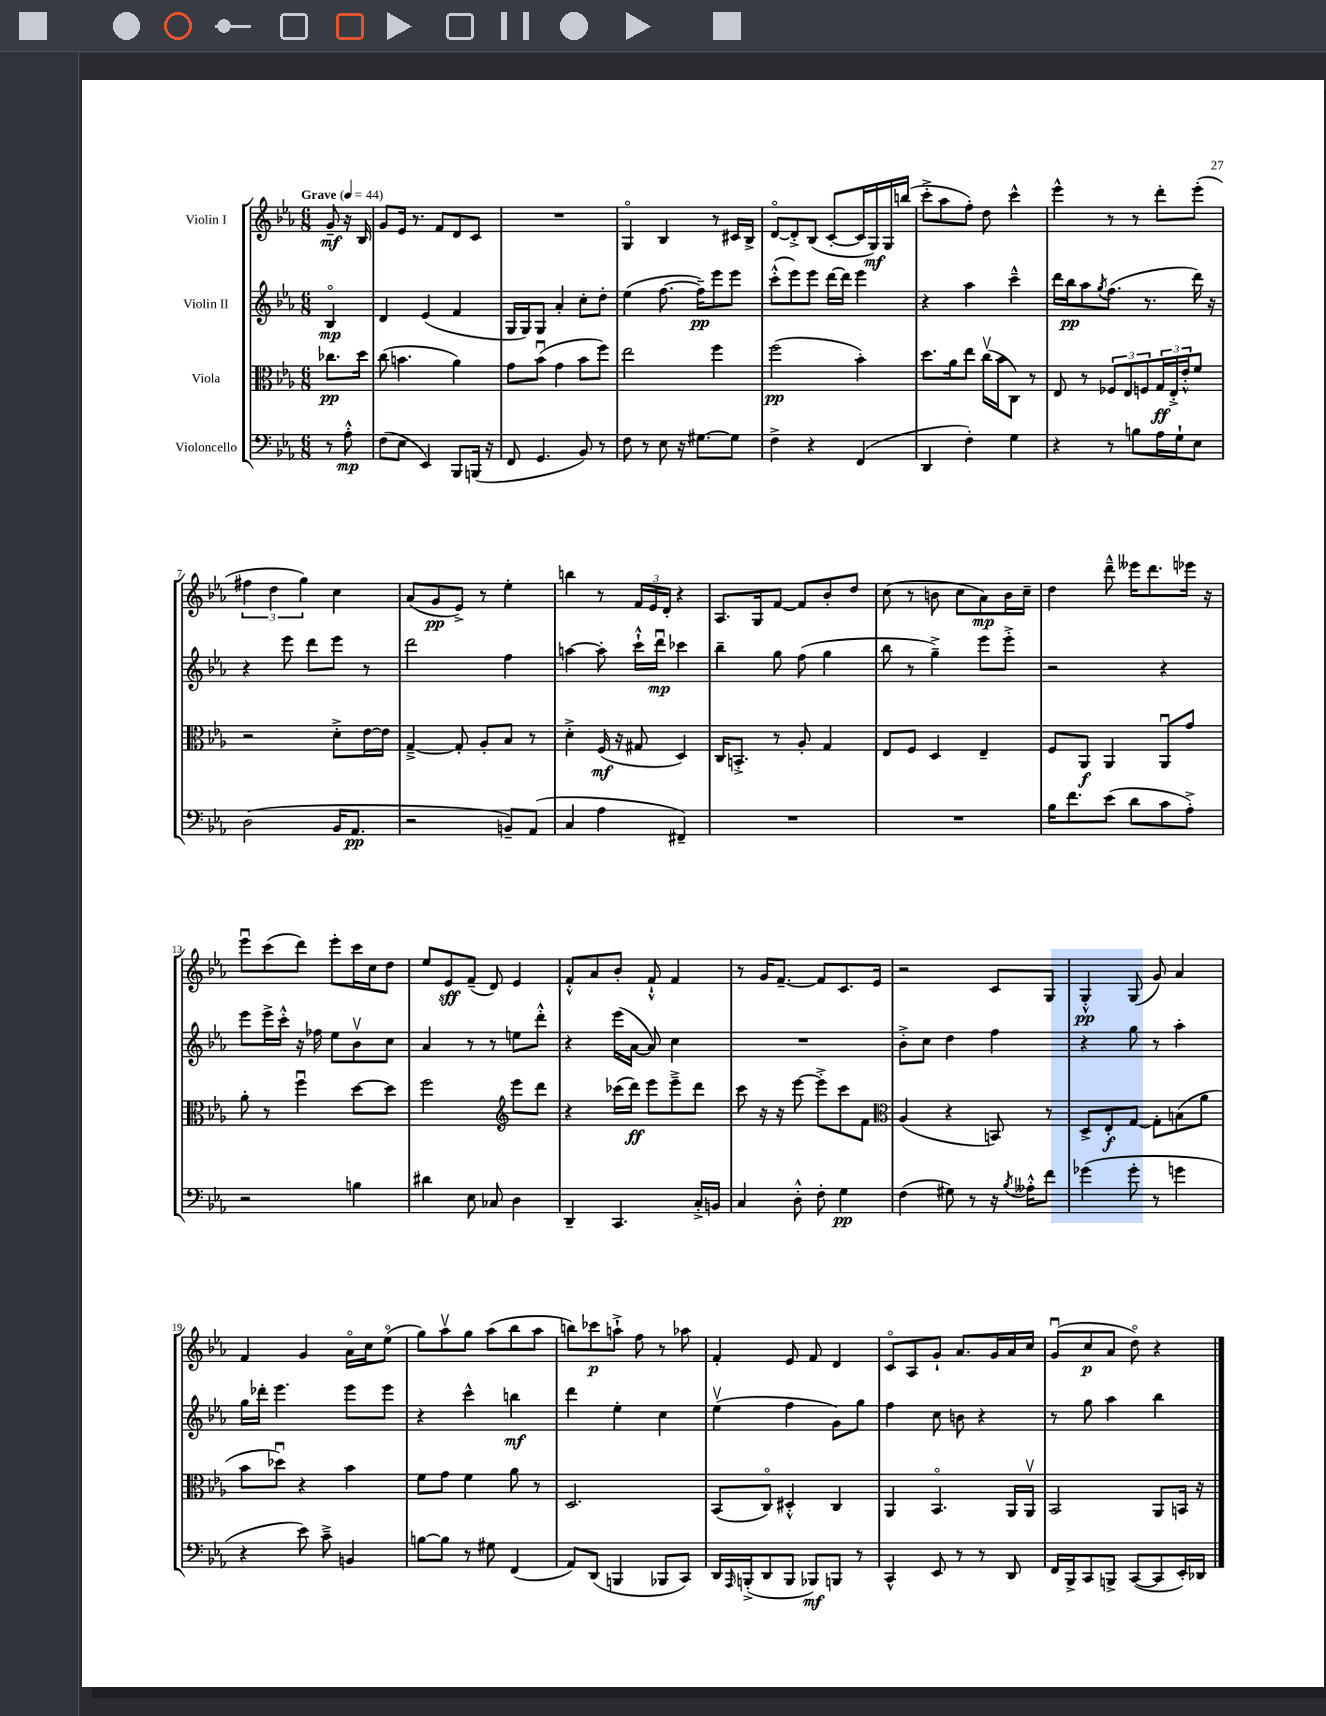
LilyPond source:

<<
\new StaffGroup <<
\new Staff = "s0" \with { instrumentName = "Violin I" } {
    \clef treble \key ees \major \numericTimeSignature \time 6/8 \partial 4 \tempo "Grave" 4 = 44
    g'8--\mf r16 bes16 |
    g'8 ees'16 r8. f'8 d'8 c'8 |
    R2. |
    g4\flageolet bes4 r8 cis'16 bes16-> |
    d'8~\flageolet d'8-.-> bes8( c'8~-. c'16 g16\mf) g16 b''16( |
    c'''8-.-> aes''8 f''8-.) d''8 c'''4-^ |
    ees'''4-^ r8 r8 d'''8-. ees'''8-.( |
    \tuplet 3/2 { fis''4 d''4 g''4) } c''4 |
    aes'8( g'8\pp ees'8->) r8 ees''4-. |
    b''4 r8 \tuplet 3/2 { f'16 ees'16 d'16-. } r4 |
    aes8. g16 f'8~ f'8 bes'8-. d''8 |
    c''8( r8 b'8 c''8 aes'8\mp) b'16 c''16-- |
    d''4 d'''8---^ eeses'''16 d'''8. ees'''16 r16 |
    ees'''8\downbow c'''8( d'''8) ees'''8-. c'''16 c''16 d''8 |
    ees''8 ees'8\sff f'8--( d'8) ees'4 |
    f'8-.-^ aes'8 bes'8-. f'8-!-^ f'4 |
    r8 g'16 f'8.~-- f'8 c'8. ees'16 |
    r2 c'8 g8 |
    g4-.-^\pp g8( g'8) aes'4 |
    f'4 g'4 aes'16\flageolet c''16 ees''8\flageolet( |
    g''8) aes''8\upbow g''8 aes''8( bes''8 aes''8 |
    b''8) ces'''8\p a''8-!-> f''8 r8 aes''8 |
    f'4-. ees'8 f'8 d'4 |
    c'8\flageolet aes8 g'8-! aes'8. g'16 aes'16 c''16 |
    g'8\downbow( c''8\p aes'8 d''8\flageolet) r4 \bar "|." |
}
\new Staff = "s1" \with { instrumentName = "Violin II" } {
    \clef treble \key ees \major \numericTimeSignature \time 6/8 \partial 4
    bes4\flageolet\mp |
    d'4 ees'4( f'4 |
    g16 g16) g8 aes'4-. c''8-. d''8-. |
    ees''4( f''8.~ f''16--\pp) ees'''8 ees'''8 |
    c'''8-.-^( ees'''8) ees'''8 d'''16~ d'''16 ees'''4 |
    r4 aes''4 c'''4---^ |
    d'''16 bes''16\pp aes''8 \acciaccatura { g''8 } f''8.( r8. d'''16) r16 |
    r4 ees'''8 d'''8 ees'''8 r8 |
    d'''2 f''4 |
    a''4~ a''8-. c'''16-!-^ d'''16\downbow\mp ces'''4 |
    bes''4-- g''8 f''8( g''4 |
    bes''8 r8 g''4--->) ees'''8 ees'''8-.-> |
    r2 r4 |
    ees'''8 ees'''16-> c'''16-.-^ r16 fes''16 ees''8 bes'8\upbow c''8 |
    aes'4 r8 r8 e''8 d'''8-.-^ |
    r4 ees'''16( aes'16~ aes'8) c''4 |
    R2. |
    bes'8-.-> c''8 d''4 f''4 |
    r4 g''8 r8 aes''4-. |
    g''16 des'''16-. ees'''4. ees'''8 ees'''8 |
    r4 c'''4-^ b''4\mf |
    d'''4 ees''4-. c''4 |
    ees''4\upbow( f''4 g'8) g''8 |
    f''4 c''8 b'8 r4 |
    r8 g''8 aes''4 bes''4 \bar "|." |
}
\new Staff = "s2" \with { instrumentName = "Viola" } {
    \clef alto \key ees \major \numericTimeSignature \time 6/8 \partial 4
    ces''8.\pp d''16 |
    c''8( b'4. aes'4) |
    g'8 bes'8\downbow( g'4 bes'8 f''8) |
    ees''2 f''4 |
    f''2\pp( bes'4-.) |
    d''8. aes'16 ees''8 c''16\upbow( bes'16 c8) r8 |
    ees8 r8 \tuplet 3/2 { fes8 ees8 f8 } \tuplet 3/2 { g16\ff ees16-.-> ees'16-.-^ } f'8 |
    r2 d'8-.-> ees'16~ ees'16 |
    g4~---> g8-. aes8-. bes8 r8 |
    d'4-.-> f16\mf( r16 gis8 d4) |
    c16 b,8.-.-> r8 aes8-. g4 |
    ees8 f8 d4 ees4-- |
    f8 aes,8\f aes,4 aes,8\downbow g'8 |
    aes'8-. r8 f''4\downbow d''8~ d''8 |
    f''2 \clef treble ees'''8 d'''8 |
    r4 ces'''16( d'''16\ff) ees'''8 ees'''8---> d'''8 |
    c'''8 r16 r16 ees'''8~ ees'''8-.-> c'''8 f'8 |
    \clef alto aes4( r4 b,8) r8 |
    d8-> ees8-.\f g8~ g8-. b8( aes'8 |
    bes'8 des''8\downbow) r4 bes'4 |
    f'8 g'8 f'4 aes'8 r8 |
    d2. |
    bes,8( c8\flageolet) dis4-.-^ c4 |
    aes,4 bes,4.\flageolet aes,16 aes,16\upbow |
    bes,2 aes,8 b,16 r16 \bar "|." |
}
\new Staff = "s3" \with { instrumentName = "Violoncello" } {
    \clef bass \key ees \major \numericTimeSignature \time 6/8 \partial 4
    r8 aes8-.-^\mp |
    f8( ees8 ees,4) bes,,8 b,,16( r16 |
    f,8 g,4. bes,8) r8 |
    f8 r8 ees8 r16 gis8.~ gis8 |
    f4-> r4 f,4( |
    d,4 f4-.) g4 |
    r4 r8 b8 aes16 g16-! ees8 |
    d2( bes,16 aes,8.\pp |
    r2 b,8--) aes,8( |
    c4 aes4 fis,4--) |
    R2. |
    R2. |
    bes16 f'8. ees'8( d'8 c'8 aes8-.->) |
    r2 b4 |
    dis'4 ees8 ces8 d4 |
    d,4-- c,4. c16-.-> b,16 |
    c4 d8-.-^ f8-. g4\pp |
    f4( gis8) r8 r16 \acciaccatura { bes8 } aeses16-.-^ f'8 |
    ges'4( ges'8-. r8 g'4 |
    r4 ees'8) c'8---> b,4 |
    b8~ b8 r8 gis8 f,4( |
    aes,8) d,8( b,,4 bes,,8 c,8) |
    d,16 \grace { aes,,16 } b,,16-.->( d,8 b,,8 bes,,8\mf) b,,8 r8 |
    c,4-^ ees,8 r8 r8 d,8 |
    f,16 bes,,16-> c,8 b,,8-> c,8~( c,8 ees,16-.) des,16 \bar "|." |
}
>>
>>
